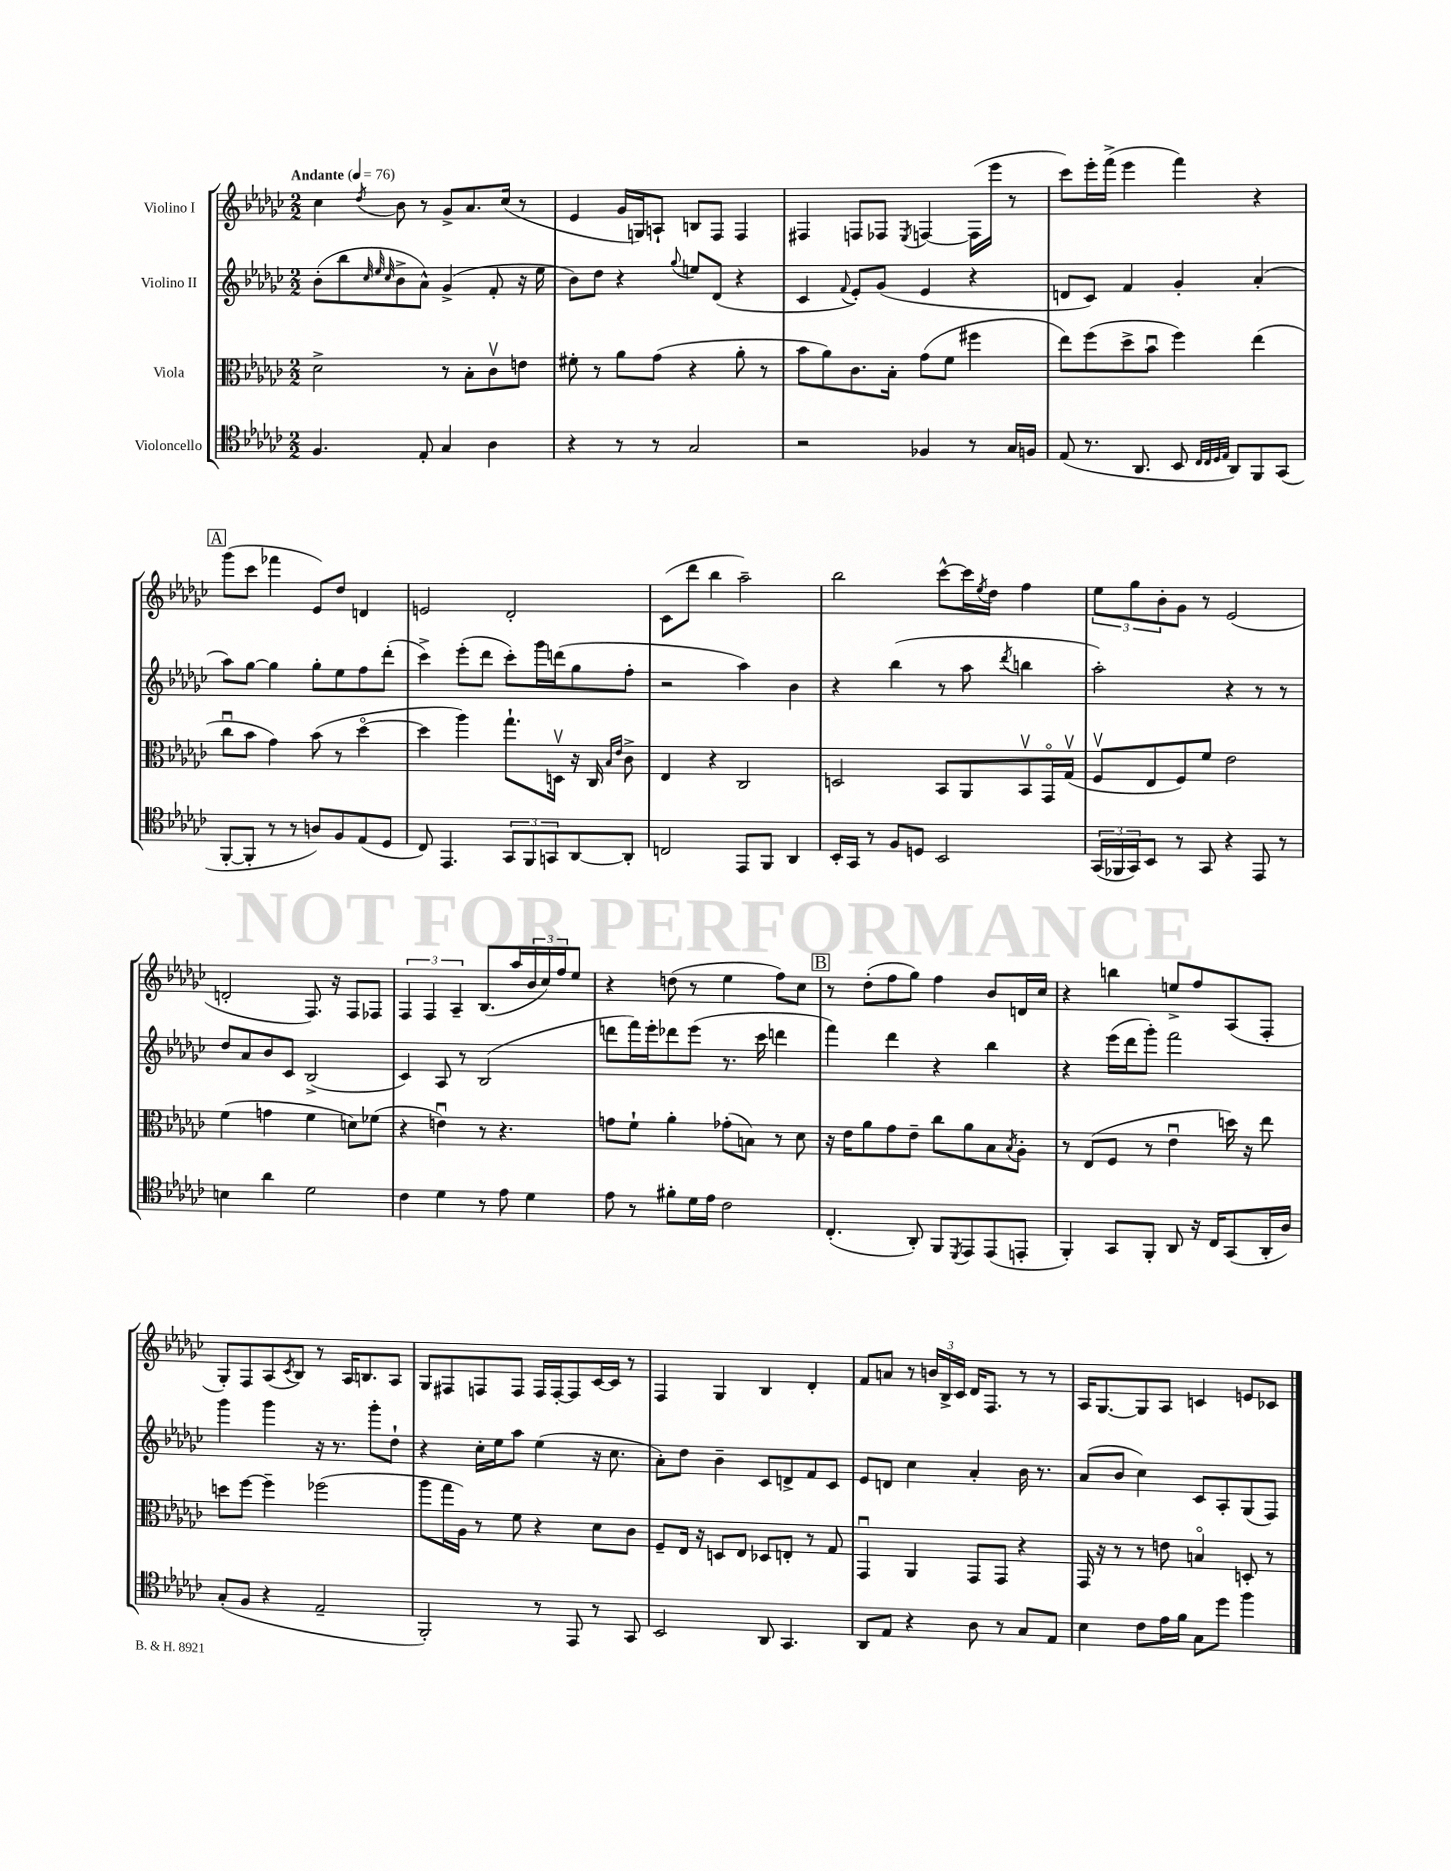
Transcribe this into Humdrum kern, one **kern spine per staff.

**kern	**kern	**kern	**kern
*part4	*part3	*part2	*part1
*staff4	*staff3	*staff2	*staff1
*I"Violoncello	*I"Viola	*I"Violino II	*I"Violino I
*clefC4	*clefC3	*clefG2	*clefG2
*k[b-e-a-d-g-c-]	*k[b-e-a-d-g-c-]	*k[b-e-a-d-g-c-]	*k[b-e-a-d-g-c-]
*M2/2	*M2/2	*M2/2	*M2/2
*MM76	*MM76	*MM76	*MM76
=1	=1	=1	=1
!	!	!	!LO:TX:a:B:t=Andante
4.F/	2d-^\	(8b-'\L	4cc-\
.	.	8bb-\	.
.	.	32qqcc-/	.
.	.	32qqee-/	.
.	.	32qqcc-/	8qdd-/
.	.	8b-^\	8b-\
8E-'/	.	8a-^^\J)	8r
4G-/	8r	(4g-^/	8g-^/L
.	8B-'\L	.	8.a-/
4A-\	8c-v\	8f'/	.
.	.	.	(16cc-/Jk
.	8en\J	16r	8r
.	.	16ee-\	.
=2	=2	=2	=2
4r	8f#X'\	8b-\L)	4e-/
.	8r	8dd-\J	.
8r	8a-\L	4r	16g-/LL
.	.	.	16Gn/J)
8r	(8g-\J	.	8An`/J
.	.	8qqgg-/	.
2G-/	4r	8een/L	8Bn/L
.	.	(8d-/J	8F/J
.	8a-'\	4r	4F/
.	8r	.	.
=3	=3	=3	=3
2r	8b-\L	4c-/	4F#X/
.	8a-\)	.	.
.	.	8qqf/	.
.	8.c-\	8e-'/L)	8Fn/L
.	.	(8g-/J	8F-X/J
.	16B-'\Jk	.	.
.	.	.	8qE-/
4F-X/	(8g-\L	4e-/	[4Fn/
.	8f\J	.	.
8r	4ff#X\	4r	(16F\LL]
.	.	.	16eee-\JJ
16G-/LL	.	.	8r
16Fn/JJ	.	.	.
=4	=4	=4	=4
(8E-/	8ee-\L)	8dn/L	8ccc-\L)
8.r	(8ff\	8c-/J)	16eee-'\L
.	.	.	(16fff^\JJ
.	8dd-^\	4f/	4eee-\
8.AA-/	.	.	.
.	8b-u\J	.	.
8BB-/	4ff\)	4g-'/	4fff\)
32qqC-/LLL	.	.	.
32qqC-/	.	.	.
32qqD-/	.	.	.
32qqE-/JJJ	.	.	.
8AA-/L)	.	.	.
8FF/	(4ee-\	(4a-'/	4r
(8GG-/J	.	.	.
!!LO:LB:g=z
!!LO:REH:place=s1:t=A
=5	=5	=5	=5
[8FF'/L	8cc-u\L	8aa-\L)	(8ggg-\L
8FF'/J]	8b-\J	[8gg-\J	8ccc-\J
8r	4g-\)	4gg-\]	4fff-X\
8r	.	.	.
8An/L)	(8b-\	8gg-'\L	8e-/L)
8F/	8r	8ee-\	8dd-/J
(8E-/	[4dd-\	8ff\	4dn/
8D-/J	.	(8ddd-'\J	.
=6	=6	=6	=6
8C-/)	4dd-\]	4ccc-^\)	2en/
4.EE-/	.	.	.
.	4aa-\)	(8eee-'\L	.
.	.	8ddd-\J	.
12GG-/L	8.gg-`\L	8ccc-'\L)	2d-'/
12FF/	.	.	.
.	.	16ggg-\L	.
12GGn/	.	.	.
.	16Dnv\Jk	(16dddn\J	.
[8AA-/	16r	8gg-\	.
.	16C-/	.	.
.	16qqB-/LL	.	.
.	16qqe-/JJ	.	.
8AA-'/J]	8c-^\	8ff'\J	.
=7	=7	=7	=7
2Cn/	4E-/	2r	(8c-\L
.	.	.	8ddd-\J
.	4r	.	4bb-\
8EE-/L	2C-/	4aa-\)	2aa-~\)
8FF/J	.	.	.
4AA-/	.	4b-\	.
=8	=8	=8	=8
16BB-'/LL	2Dn/	4r	2bb-\
16GG-/JJ	.	.	.
8r	.	.	.
8F/L	.	(4bb-\	.
8Dn/J	.	.	.
2BB-/	8BB-/L	8r	[8ccc-^^\L
.	8AA-/	8aa-\	16ccc-\L]
.	.	.	8qee-/
.	.	.	16dd-\JJ
.	.	8qddd-/	.
.	8BB-v/	4bbn\	4ff\
.	16GG-/L	.	.
.	(16G-v/JJ	.	.
=9	=9	=9	=9
(24GG-/LL	8Fv/L	2aa-'\)	12ee-\L
24FF-X/	.	.	.
24GG-/J)	.	.	12gg-\
8BB-/J	8E-/	.	.
.	.	.	12b-'\
8r	8F/)	.	8g-\J
8GG-/	8f/J	.	8r
4r	2e-\	4r	(2e-/
8EE-/	.	8r	.
8r	.	8r	.
!!LO:LB:g=z
=10	=10	=10	=10
4Bn\	(4f\	8dd-/L	2dn'/
.	.	8a-/	.
4a-\	4gn\	8b-/	.
.	.	8c-/J	.
2d-\	4f\	(2B-^/	8.F/)
.	.	.	16r
.	8dn\L)	.	8F/L
.	(8f-X\J	.	8F-X/J
=11	=11	=11	=11
4c-\	4r	4c-/)	6F/
.	.	.	6F/
4d-\	4enu\)	8A-/	.
.	.	.	6A-~/
.	.	8r	.
8r	8r	(2B-/	(8.B-/L
8e-\	4.r	.	.
.	.	.	16aa-/L
4d-\	.	.	24b-/
.	.	.	24cc-/)
.	.	.	24ff/J
.	.	.	8ee-/J
=12	=12	=12	=12
8e-\	8gn\L	8dddn\L	4r
8r	8f`\J	16fff\L)	.
.	.	16eee-'\J	.
8f#X'\L	4a-'\	8ddd-X\	(8ddn\
16d-\L	.	(8eee-\J	8r
16e-\JJ	.	.	.
2c-\	(8g-X'\L	8.r	4ee-\
.	8Bn\J)	.	.
.	.	16ccc-\	.
.	8r	4dddn\	8ff\L)
.	8d-\	.	8cc-\J
!!LO:REH:place=s1:t=B
=13	=13	=13	=13
(4.C-'/	16r	4fff\)	8r
.	16e-\KL	.	.
.	8a-\	.	(8dd-'\L
.	8g-\	4ddd-\	8ff\
8AA-'/)	8e-~\J	.	8gg-\J)
8FF/L	8cc-\L	4r	4ff\
8qDD-/	.	.	.
8EE-/	8a-\	.	.
(8EE-/	8B-\	4bb-\	8b-/L
.	8qB-/	.	.
8EEn'/J	8A-'\J	.	16dn/L
.	.	.	16cc-/JJ
=14	=14	=14	=14
4FF'/)	8r	4r	4r
.	(8E-/L	.	.
8GG-/L	8F/J	(16eee-\LL	4bbn\
.	.	16ddd-\J	.
8FF'/J	8r	8ggg-'\J)	.
8AA-/	4e-u\	2fff\	8een^/L
16r	.	.	8ff/
16C-/KL	.	.	.
(8GG-/	16ddn\)	.	(8A-/
.	16r	.	.
16AA-'/L	8ee-\	.	8F'/J
16A-/JJ)	.	.	.
!!LO:LB:g=z
=15	=15	=15	=15
(8G-'/L	8ddn\L	4ggg-\	8G-'/L)
8F/J	[8ff\J	.	8F/
4r	4ff~\]	4ggg-\	(8A-/
.	.	.	8qc-/
.	.	.	8B-/J)
2E-~/	(2ff-X\	16r	8r
.	.	8.r	.
.	.	.	16A-/KL
.	.	.	8.Bn/
.	.	8ggg-'\L	.
.	.	8dd-`\J	8A-/J
=16	=16	=16	=16
2FF'/)	8aa-\L	4r	8G-/L
.	16gg-\L	.	8F#X/
.	16A-\JJ)	.	.
.	8r	16cc-'\LL	8Fn/
.	.	16ee-\J	.
.	8f\	8aa-\J	8F/J
8r	4r	(4ee-\	16F/LL
.	.	.	[16F'/J
8EE-/	.	.	8F/]
8r	8d-\L	16r	[16c-/L
.	.	8.cc-\	16c-/JJ]
8GG-/	8c-\J	.	8r
=17	=17	=17	=17
2BB-/	8F~/L	8a-'\L)	4F/
.	16E-/Jk	8dd-\J	.
.	16r	.	.
.	8Dn/L	4b-~\	4G-/
.	8E-/J	.	.
8AA-/	8D-X/L	8c-/L	4B-/
4.GG-/	8En'/J	8dn^/	.
.	8r	8f/	4d-'/
.	8G-/	8c-/J	.
=18	=18	=18	=18
8AA-/L	4GG-u/	8e-/L	8f/L
8E-/J	.	8dn/J	8an/J
4r	4AA-/	4cc-\	8r
.	.	.	24bn/LL
.	.	.	24B-^/
.	.	.	24c-/JJ
8A-\	8GG-/L	4a-'/	16d-/KL
.	.	.	8.F/J
8r	8GG-/J	.	.
8G-/L	4r	16b-\	8r
.	.	8.r	.
8E-/J	.	.	8r
=19	=19	=19	=19
4B-\	16GG-/	(8a-/L	16A-/KL
.	16r	.	[8.G-/
.	8r	8b-/J	.
8c-\L	8r	4cc-\)	8G-/]
16e-\L	8en\	.	8A-/J
16f\JJ	.	.	.
8G-\L	4Bn/	8c-/L	4cn/
8dd-\J	.	8A-'/	.
4ff\	8Dn'/	(8G-/	8en/L
.	8r	8F/J)	8c-X/J
==	==	==	==
*-	*-	*-	*-
